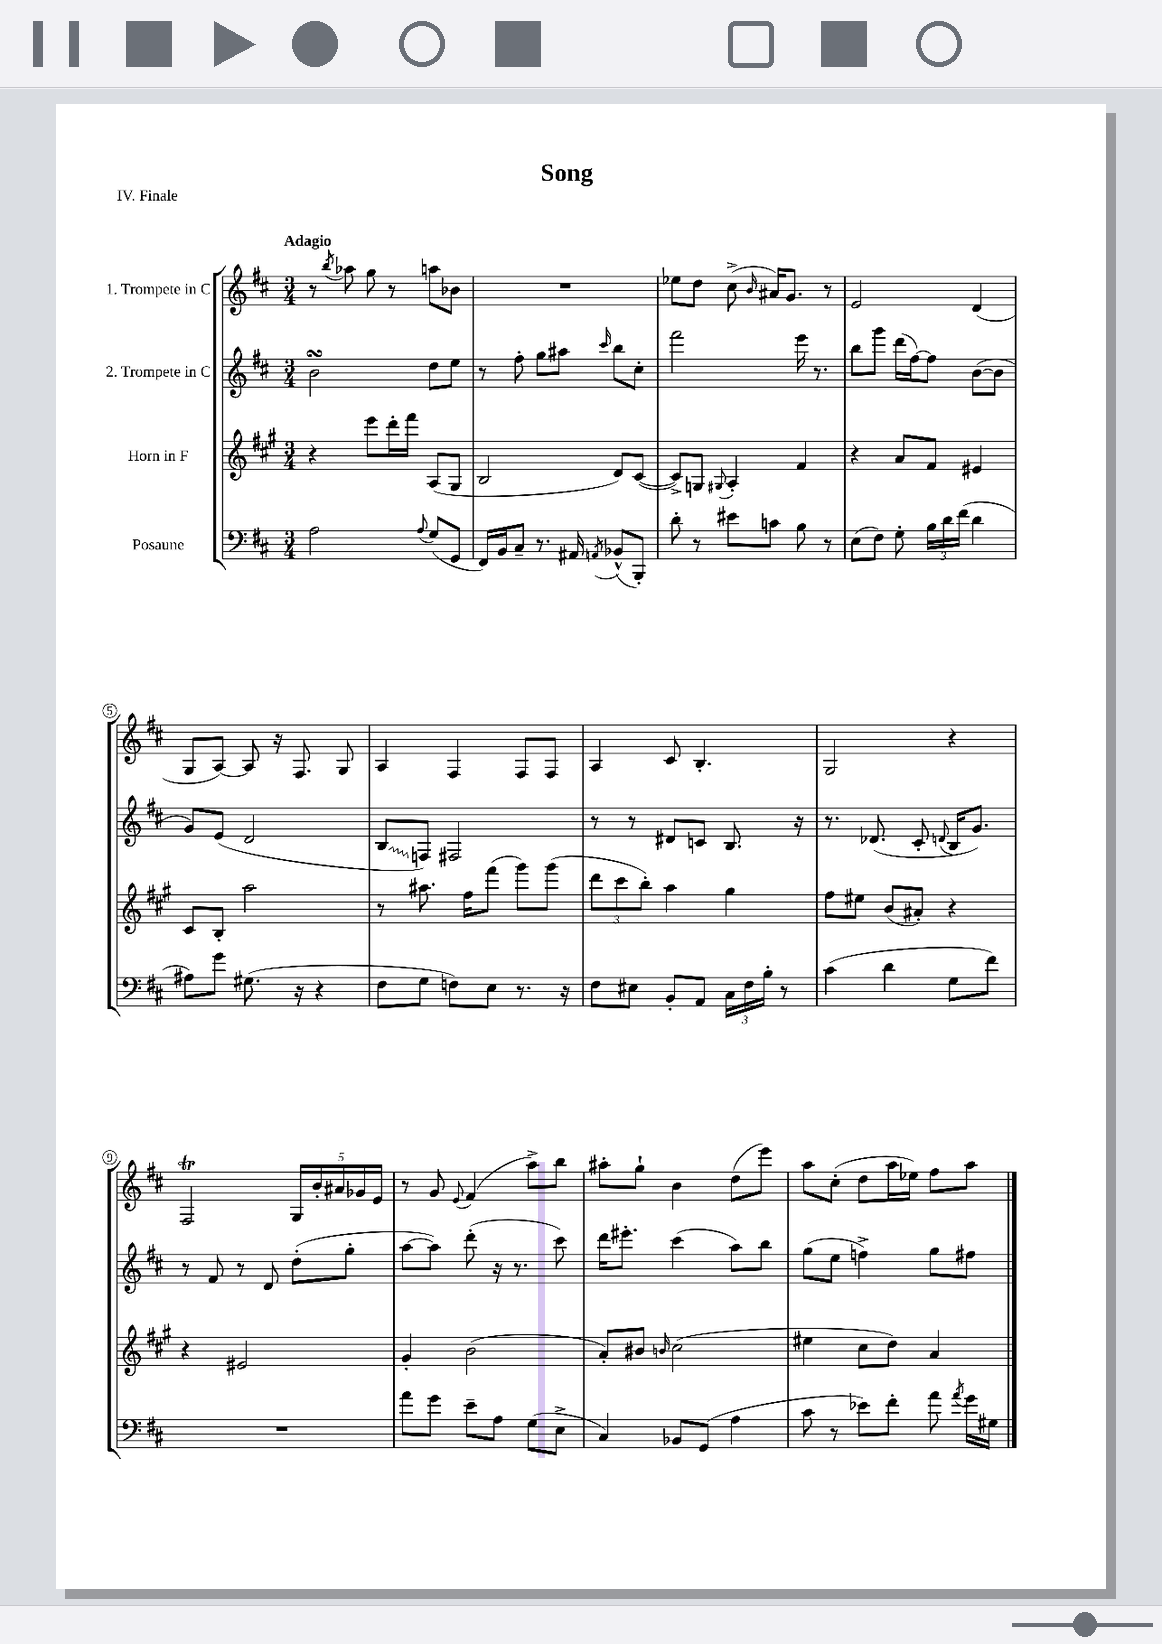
\header { title = "Song" piece = "IV. Finale" }
<<
\new StaffGroup <<
\new Staff = "s0" \with { instrumentName = "1. Trompete in C" } {
    \clef treble \key d \major \numericTimeSignature \time 3/4 \tempo "Adagio"
    \autoBeamOff r8 \acciaccatura { b''8 } aes''8 g''8 r8 a''8[ bes'8] |
    R2. |
    ees''8[ d''8] cis''8->( \grace { b'16 } ais'16[) g'8.] r8 |
    e'2 d'4( |
    g8[ a8]~) a8 r16 fis8. g8 |
    a4 fis4 fis8[ fis8] |
    a4 cis'8 b4.-. |
    g2 r4 |
    fis2\trill \tuplet 5/4 { g16[ b'16-. ais'16 ges'16 e'16] } |
    r8 g'8 \appoggiatura { e'8 } fis'4( a''8[->) b''8] |
    ais''8[-. g''8]-! b'4 d''8[( e'''8]) |
    a''8[ cis''8]-.( d''8[ a''16 ees''16]) fis''8[ a''8] \bar "|." |
}
\new Staff = "s1" \with { instrumentName = "2. Trompete in C" } {
    \clef treble \key d \major \numericTimeSignature \time 3/4
    \autoBeamOff b'2\turn d''8[ e''8] |
    r8 fis''8-. g''8[ ais''8] \grace { cis'''16 } b''8[ cis''8]-. |
    fis'''2 e'''16 r8. |
    b''8[ g'''8] d'''16[( fis''16~) fis''8] b'8[~( b'8] |
    g'8[) e'8]( d'2 |
    \once \override Glissando.style = #'zigzag b8[\glissando f8]) fis2 |
    r8 r8 dis'8[ c'8] b8. r16 |
    r8. des'8.( cis'8-. \appoggiatura { d'8 } b16[ g'8.]) |
    r8 fis'8 r8 d'8 d''8[-.( g''8]-. |
    a''8[~ a''8]) d'''8-.( r16 r8. cis'''8) |
    d'''16[ eis'''8.]-. cis'''4( a''8[) b''8] |
    g''8[( e''8] f''4->) g''8[ fis''8] \bar "|." |
}
\new Staff = "s2" \with { instrumentName = "Horn in F" } {
    \clef treble \key a \major \numericTimeSignature \time 3/4
    \autoBeamOff r4 e'''8[ d'''16-. fis'''16] a8[( gis8] |
    b2 d'8[) cis'8]~( |
    cis'8[->) g8] \appoggiatura { gis8 } a4-. fis'4 |
    r4 a'8[ fis'8] eis'4 |
    cis'8[ b8]-. a''2 |
    r8 ais''8. fis''16[ fis'''8]( gis'''8[) gis'''8]( |
    \tuplet 3/2 { d'''8[ cis'''8 b''8]-.) } a''4 gis''4 |
    fis''8[ eis''8] b'8[( ais'8]-.) r4 |
    r4 eis'2 |
    gis'4-. b'2( |
    a'8[-.) bis'8] \grace { b'16 } cis''2( |
    eis''4 cis''8[ d''8]) a'4 \bar "|." |
}
\new Staff = "s3" \with { instrumentName = "Posaune" } {
    \clef bass \key d \major \numericTimeSignature \time 3/4
    \autoBeamOff a2 \appoggiatura { a8 } g8[( g,8] |
    fis,16[) b,16 cis8]-- r8. ais,16 \acciaccatura { a,8 } bes,8[-^( b,,8]-.) |
    d'8-. r8 eis'8[ c'8] b8 r8 |
    e8[( fis8]) g8-. \tuplet 3/2 { b16[ d'16 fis'16]( } d'4 |
    ais8[) g'8] gis8.( r16 r4 |
    fis8[ g8] f8[) e8] r8. r16 |
    fis8[ eis8] b,8[-. a,8] \tuplet 3/2 { cis16[ fis16 b16]-. } r8 |
    cis'4( d'4 g8[ fis'8]) |
    R2. |
    a'8[ g'8] e'8[-- a8] g8[( e8]-> |
    cis4) bes,8[ g,8]( a4 |
    cis'8 r8 ees'8[) fis'8]-. a'8 \acciaccatura { a'8 } g'16[ gis16] \bar "|." |
}
>>
>>
\layout { \context { \Score \override BarNumber.stencil = #(make-stencil-circler 0.1 0.3 ly:text-interface::print) } }
